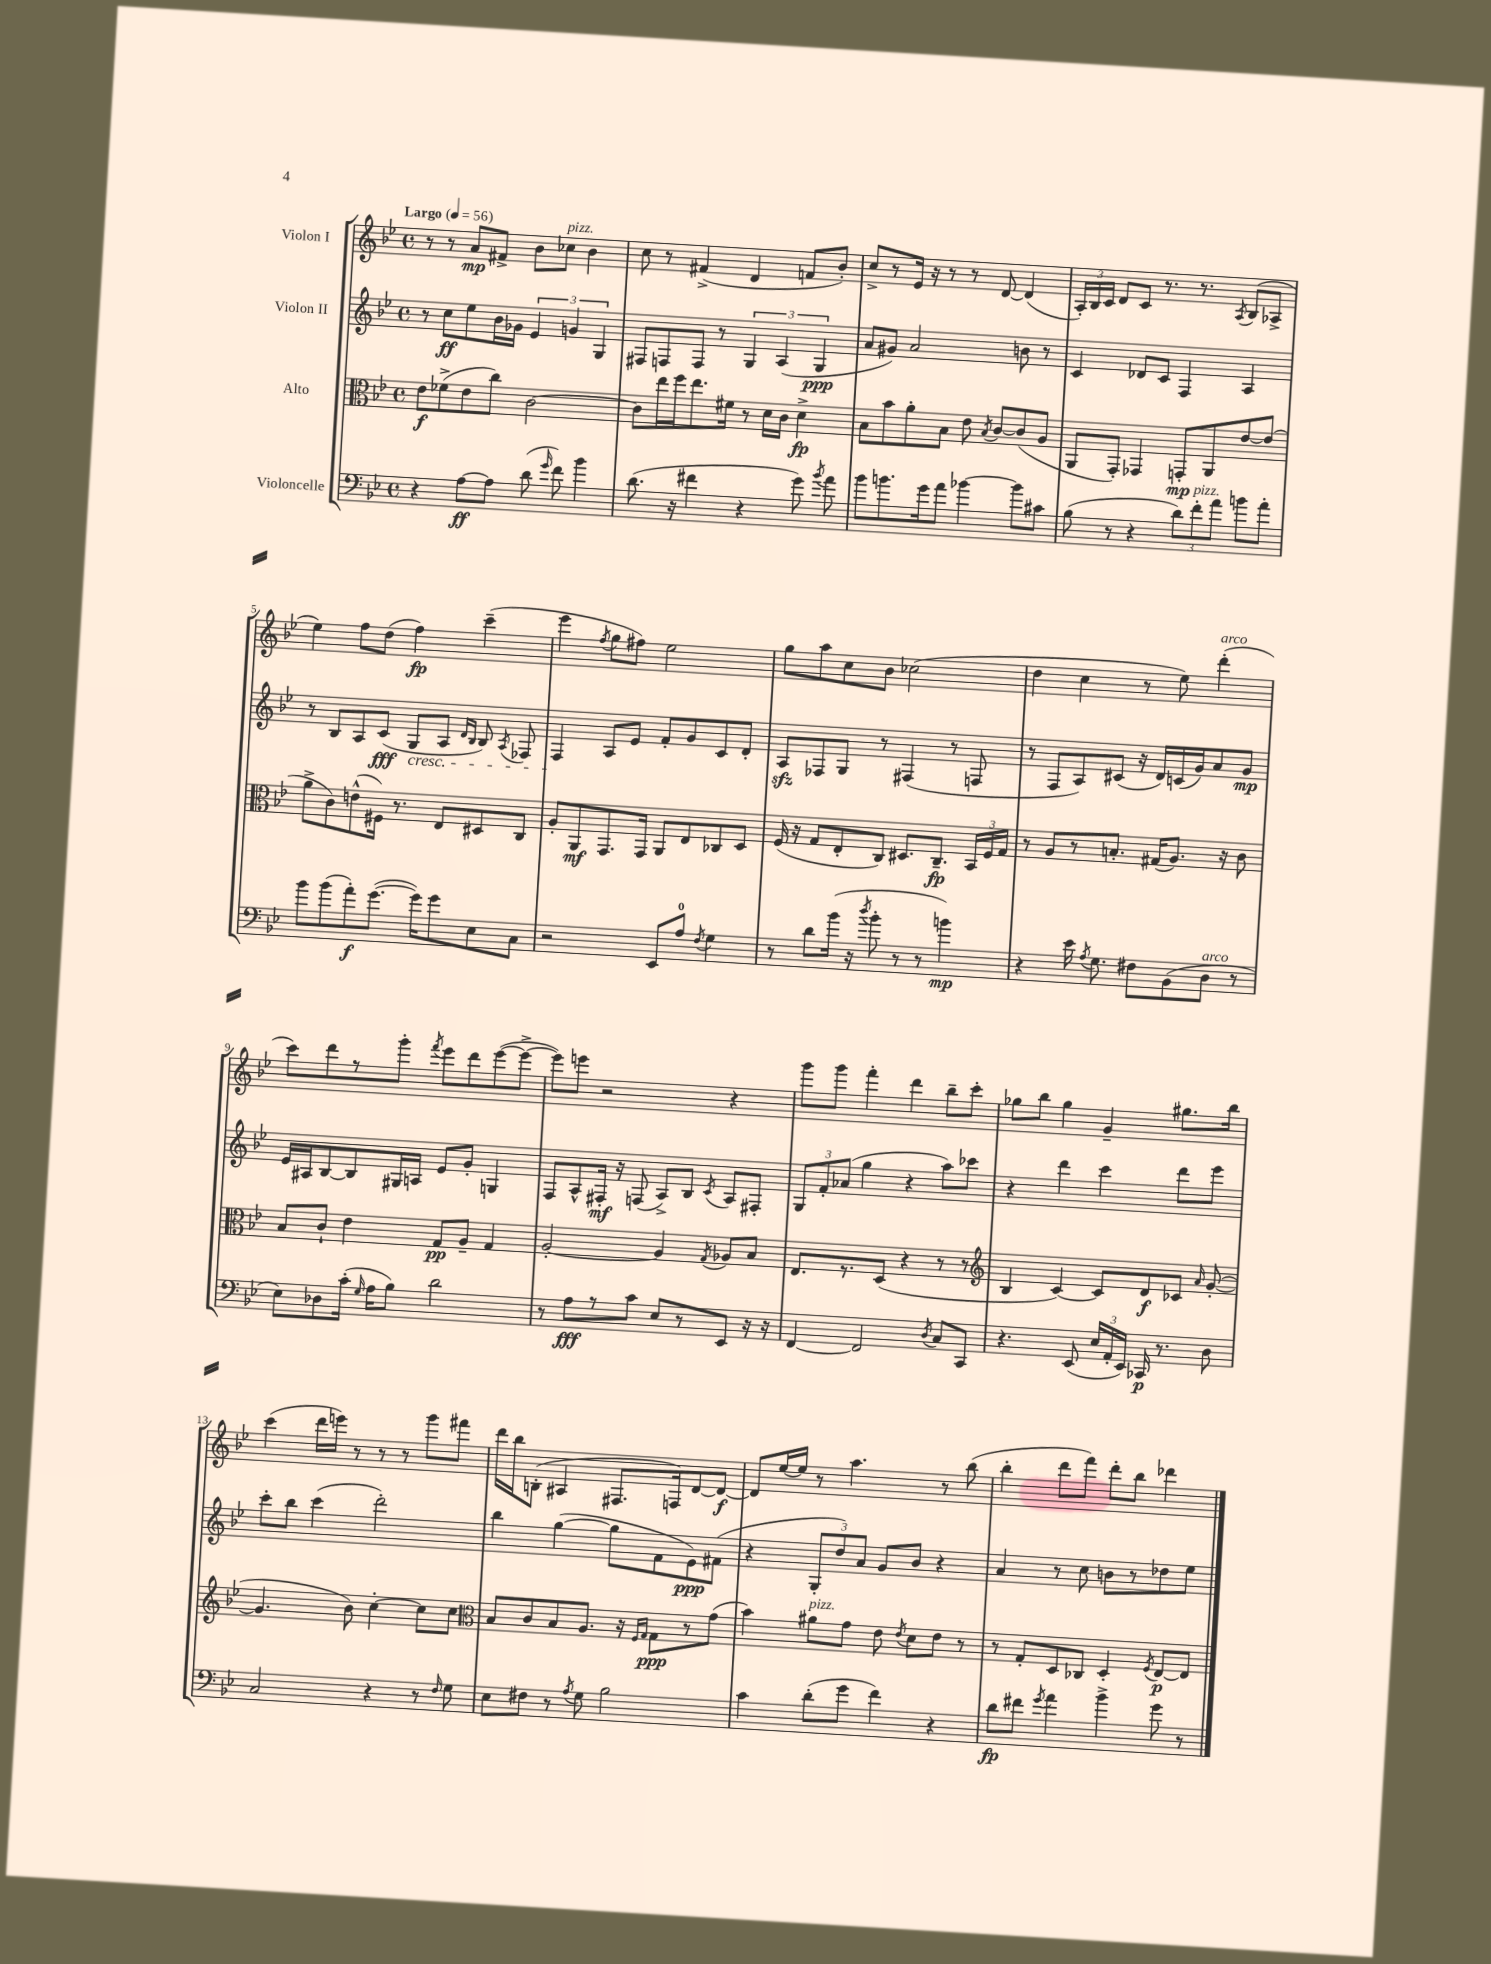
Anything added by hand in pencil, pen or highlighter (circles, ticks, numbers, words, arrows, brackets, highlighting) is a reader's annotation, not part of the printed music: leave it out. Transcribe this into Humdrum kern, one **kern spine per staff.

**kern	**dynam	**kern	**dynam	**kern	**dynam	**kern	**dynam
*part4	*part4	*part3	*part3	*part2	*part2	*part1	*part1
*staff4	*staff4	*staff3	*staff3	*staff2	*staff2	*staff1	*staff1
*I"Violoncelle	*	*I"Alto	*	*I"Violon II	*	*I"Violon I	*
*clefF4	*	*clefC3	*	*clefG2	*	*clefG2	*
*k[b-e-]	*	*k[b-e-]	*	*k[b-e-]	*	*k[b-e-]	*
*M4/4	*	*M4/4	*	*M4/4	*	*M4/4	*
*met(c)	*	*met(c)	*	*met(c)	*	*met(c)	*
*MM56	*	*MM56	*	*MM56	*	*MM56	*
=1	=1	=1	=1	=1	=1	=1	=1
!	!	!	!	!	!	!LO:TX:a:B:t=Largo	!
4r	.	8e-\L	f	8r	.	8r	.
.	.	(8f-X^\	.	8cc\L	ff	8r	.
[8A\L	ff	8e-\	.	8ee-\	.	8a/L	mp
8A\J]	.	8cc\J)	.	16b-\L	.	8f#X^/J	.
.	.	.	.	16g-X\JJ	.	.	.
(8d\	.	[2c\	.	6e-/	.	8b-\L	.
16qqg/	.	.	.	.	.	.	.
!	!	!	!	!	!	!LO:TX:a:i:t=pizz.	!
8f\)	.	.	.	.	.	8cc-X\J	.
.	.	.	.	6gn/	.	.	.
4b-\	.	.	.	.	.	4b-\	.
.	.	.	.	6G/	.	.	.
=2	=2	=2	=2	=2	=2	=2	=2
(8.d\	.	8c\L]	.	8F#X/L	.	8cc\	.
.	.	16ee-\L	.	8Fn/	.	8r	.
16r	.	16ff\J	.	.	.	.	.
4f#X\	.	8.ee-\	.	8F/J	.	(4f#X^/	.
.	.	.	.	8r	.	.	.
.	.	16f#X\Jk	.	.	.	.	.
4r	.	8r	.	6G/	.	4d/	.
.	.	16d\LL	.	.	.	.	.
.	.	.	.	(6A/	.	.	.
.	.	16c\JJ	.	.	.	.	.
8g\)	.	4d^\	fp	.	.	8fn/L	.
.	.	.	.	6G/	ppp	.	.
8qb-/	.	.	.	.	.	.	.
8a\	.	.	.	.	.	8b-'/J)	.
=3	=3	=3	=3	=3	=3	=3	=3
8b-\L	.	8B-\L	.	8a/L	.	8cc^/L	.
8.bn\	.	8b-\	.	8g#X/J)	.	8r	.
.	.	8a'\	.	2a/	.	16e-/Jk	.
16g\k	.	.	.	.	.	16r	.
8a\J	.	8B-\J	.	.	.	8r	.
[4b-X\	.	8e-\	.	.	.	8r	.
.	.	8qB-/	.	.	.	.	.
.	.	[8c/L	.	.	.	[8d/	.
8b-\L]	.	(8c/]	.	8bn\	.	(4d/]	.
8c#X\J	.	8A/J	.	8r	.	.	.
=4	=4	=4	=4	=4	=4	=4	=4
(8B-\	.	8AA/L	.	4c/	.	24A'/LL)	.
.	.	.	.	.	.	24B-/	.
.	.	.	.	.	.	24c/JJ	.
8r	.	8GG'/J)	.	.	.	8d/L	.
4r	.	4GG-X/	.	8d-X/L	.	8c/J	.
.	.	.	.	8c/J	.	8.r	.
12d\L)	.	8GGn'/L	mp	4F/	.	.	.
.	.	.	.	.	.	8.r	.
!LO:TX:a:i:t=pizz.	!	!	!	!	!	!	!
12f'\	.	.	.	.	.	.	.
.	.	8AA/	.	.	.	.	.
12a\J	.	.	.	.	.	.	.
.	.	.	.	.	.	8qA/	.
8bn\L	.	[8e-/	.	4A/	.	(8B-/L	.
8a'\J	.	(8e-/J]	.	.	.	8A-X^/J	.
!!LO:LB:g=z
=5	=5	=5	=5	=5	=5	=5	=5
8b-\L	.	8a^\L	.	8r	.	4ee-\)	.
(8b-\	.	8c\)	.	8B-/L	.	.	.
8a'\)	f	(8en^^\	.	8A/	.	8ff\L	.
([8.g\J	.	16F#X\Jk)	.	(8c/J	fff	(8dd\J	.
.	.	8.r	.	.	.	.	.
!	!	!	!	!LO:TX:b:i:t=cresc.	!	!	!
.	.	.	.	8G/L	.	4ff\)	fp
16g\KL])	.	.	.	.	.	.	.
8g\	.	8E-/L	.	8A/J	.	.	.
.	.	.	.	16qqd/LL	.	.	.
.	.	.	.	16qqB-/JJ	.	.	.
8E-\	.	8D#X/	.	8B-/)	.	(4ccc~\	.
.	.	.	.	8qA/	.	.	.
8C\J	.	8C/J	.	8F-X/	.	.	.
=6	=6	=6	=6	=6	=6	=6	=6
2r	.	8A'/L	.	4F/	.	4eee-\	.
.	.	8AA/	mf	.	.	.	.
.	.	.	.	.	.	8qff/	.
.	.	8.GG/	.	8A/L	.	8gg\L	.
.	.	.	.	8e-/J	.	8ff#X\J)	.
.	.	16GG/Jk	.	.	.	.	.
8EE-/L	.	8AA/L	.	8f'/L	.	2ee-\	.
8A/J	.	8E-/	.	8g/	.	.	.
8qF/	.	.	.	.	.	.	.
4G\	.	8C-X/	.	8c/	.	.	.
.	.	8D/J	.	8d'/J	.	.	.
=7	=7	=7	=7	=7	=7	=7	=7
8r	.	(16F/	.	8Azz/L	.	8gg\L	.
.	.	16r	.	.	.	.	.
8d\L	.	8G/L	.	8F-X/	.	8aa\	.
(16b-\Jk	.	8E-'/	.	8G/J	.	8cc\	.
16r	.	.	.	.	.	.	.
8qdd/	.	.	.	.	.	.	.
8b-'\	.	8C/J)	.	8r	.	8b-\J	.
8r	.	8.D#X/L	.	(4F#X/	.	(2cc-X\	.
8r	.	.	.	.	.	.	.
.	.	8.C~/J	fp	.	.	.	.
4bn\)	mp	.	.	8r	.	.	.
.	.	24BB-/LL	.	8Fn/	.	.	.
.	.	24F/	.	.	.	.	.
.	.	24G/JJ	.	.	.	.	.
=8	=8	=8	=8	=8	=8	=8	=8
4r	.	8r	.	8r	.	4dd\	.
.	.	8A/L	.	8F/L	.	.	.
16e-\	.	8r	.	8A/)	.	4cc\	.
8qA/	.	.	.	.	.	.	.
8.G\	.	.	.	.	.	.	.
.	.	8.Bn'/J	.	(8c#X/J	.	.	.
8F#X\L	.	.	.	16r	.	8r	.
.	.	(16G#X/KL	.	16d/LL)	.	.	.
(8BB-\	.	8.A/J)	.	(16cn/	.	8ee-\)	.
.	.	.	.	16g/J)	.	.	.
!	!	!	!	!	!	!LO:TX:a:i:t=arco	!
!LO:TX:a:i:t=arco	!	!	!	!	!	!	!
8D\J	.	.	.	8a/	.	(4ddd'\	.
.	.	16r	.	.	.	.	.
8r	.	8c\	.	8g/J	mp	.	.
!!LO:LB:g=z
=9	=9	=9	=9	=9	=9	=9	=9
8E-\L)	.	8B-/L	.	16e-/LL	.	8ccc\L)	.
.	.	.	.	16A#X/J	.	.	.
8D-X\	.	8c`/J	.	[8B-/	.	8ddd\	.
(16c'\Jk	.	4e-\	.	8B-/]	.	8r	.
16qqG/	.	.	.	.	.	.	.
16A\KL	.	.	.	.	.	.	.
8B-\J)	.	.	.	16G#X/L	.	8ggg'\J	.
.	.	.	.	16An/JJ	.	.	.
.	.	.	.	.	.	8qfff/	.
2d\	.	8G/L	pp	8e-/L	.	8eee-\L	.
.	.	8A~/J	.	8g'/J	.	8ddd\	.
.	.	4G/	.	4Gn/	.	([8eee-\	.
.	.	.	.	.	.	8eee-^\J_	.
=10	=10	=10	=10	=10	=10	=10	=10
8r	.	[2A'/	.	8F/L	.	8eee-\L])	.
8A\L	fff	.	.	8A^^/	.	8eeen\J	.
8r	.	.	.	16F#X'/Jk	mf	2r	.
.	.	.	.	16r	.	.	.
8c\J	.	.	.	(8Fn/	.	.	.
8E-/L	.	4A/]	.	8A^/L)	.	.	.
8r	.	.	.	8B-/J	.	.	.
.	.	8qG/	.	8qc/	.	.	.
8EE-/J	.	8A-X/L	.	8A/L	.	4r	.
16r	.	8B-/J	.	8F#X'/J	.	.	.
16r	.	.	.	.	.	.	.
=11	=11	=11	=11	=11	=11	=11	=11
[4FF/	.	8.E-/L	.	12G/L	.	8ggg\L	.
.	.	.	.	12f'/	.	.	.
.	.	.	.	.	.	8ggg\J	.
.	.	.	.	(12a-X/J	.	.	.
.	.	8.r	.	.	.	.	.
2FF/]	.	.	.	4gg\	.	4fff'\	.
.	.	(8D/J	.	.	.	.	.
.	.	4r	.	4r	.	4ddd\	.
8qD/	.	.	.	.	.	.	.
8C/L	.	8r	.	8aa\L)	.	8bb-~\L	.
8CC/J	.	8r	.	8ccc-X\J	.	8ccc'\J	.
=12	=12	=12	=12	=12	=12	=12	=12
*	*	*clefG2	*	*	*	*	*
4.r	.	4B-/	.	4r	.	8gg-X\L	.
.	.	.	.	.	.	8bb-\J	.
.	.	[4c/)	.	4ddd\	.	4gg-\	.
(8EE-/	.	.	.	.	.	.	.
24E-/LL	.	8c/L]	.	4ccc\	.	4g~/	.
24AA'/	.	.	.	.	.	.	.
24EE-/JJ)	.	.	.	.	.	.	.
16CC-X/	p	8d/	f	.	.	.	.
8.r	.	.	.	.	.	.	.
.	.	8c-X/J	.	8ddd\L	.	8.gg#X\L	.
.	.	16qqa/	.	.	.	.	.
8D\	.	([8g'/	.	8eee-\J	.	.	.
.	.	.	.	.	.	16bb-\Jk	.
!!LO:LB:g=z
=13	=13	=13	=13	=13	=13	=13	=13
2C/	.	4.g/]	.	8ccc'\L	.	(4ccc\	.
.	.	.	.	8bb-\J	.	.	.
.	.	.	.	(4ccc\	.	16ddd\LL	.
.	.	.	.	.	.	16eeen\JJ)	.
.	.	8b-\)	.	.	.	8r	.
4r	.	[4cc'\	.	2ddd'\)	.	8r	.
.	.	.	.	.	.	8r	.
8r	.	8cc\L]	.	.	.	8ggg\L	.
16qqF/	.	.	.	.	.	.	.
8G\	.	8cc\J	.	.	.	8fff#X\J	.
=14	=14	=14	=14	=14	=14	=14	=14
*	*	*clefC3	*	*	*	*	*
8E-\L	.	8B-/L	.	4bb-\	.	16ddd\LL	.
.	.	.	.	.	.	16bb-\J	.
8F#X\J	.	8c/	.	.	.	(8Bn'\J	.
8r	.	8B-/	.	([4gg\	.	4A#X/	.
8qA/	.	.	.	.	.	.	.
8G\	.	8.A/J	.	.	.	.	.
2B-\	.	.	.	8gg\L]	.	8.F#X/L	.
.	.	16r	.	.	.	.	.
.	.	16qqF/LL	.	.	.	.	.
.	.	16qqG/JJ	.	.	.	.	.
.	.	8G\L	ppp	8f\	.	.	.
.	.	.	.	.	.	16Fn/k)	.
.	.	8r	.	8e-\)	ppp	[8d/	.
.	.	(8g\J	.	(8f#X\J	.	8d/J_	f
=15	=15	=15	=15	=15	=15	=15	=15
4c\	.	4b-\)	.	4r	.	8d/L]	.
.	.	.	.	.	.	[16ee-/L	.
.	.	.	.	.	.	16ee-/JJ]	.
!	!	!LO:TX:a:i:t=pizz.	!	!	!	!	!
(8d'\L	.	8a#X\L	.	12G'/L	.	8r	.
.	.	.	.	12dd/)	.	.	.
8g\J	.	8g\J	.	.	.	4.aa\	.
.	.	.	.	12a/J	.	.	.
4f\)	.	8e-\	.	8g/L	.	.	.
.	.	8qe-/	.	.	.	.	.
.	.	8d\L	.	8b-/J	.	.	.
4r	.	8e-\J	.	4r	.	8r	.
.	.	8r	.	.	.	(8bb-\	.
=16	=16	=16	=16	=16	=16	=16	=16
8d\L	fp	8r	.	4a/	.	4bb-'\	.
8f#X\J	.	8G'/L	.	.	.	.	.
8qg/	.	.	.	.	.	.	.
4a\	.	8D/	.	8r	.	8ddd\L	.
.	.	8C-X/J	.	8cc\	.	8fff\J)	.
4b-^\	.	4D'/	.	8bn\L	.	8ddd'\L	.
.	.	.	.	8r	.	8bb-\J	.
.	.	8qF/	.	.	.	.	.
8g\	.	[8E-/L	p	8dd-X\	.	4ddd-X\	.
8r	.	8E-/J]	.	8ee-\J	.	.	.
==	==	==	==	==	==	==	==
*-	*-	*-	*-	*-	*-	*-	*-
